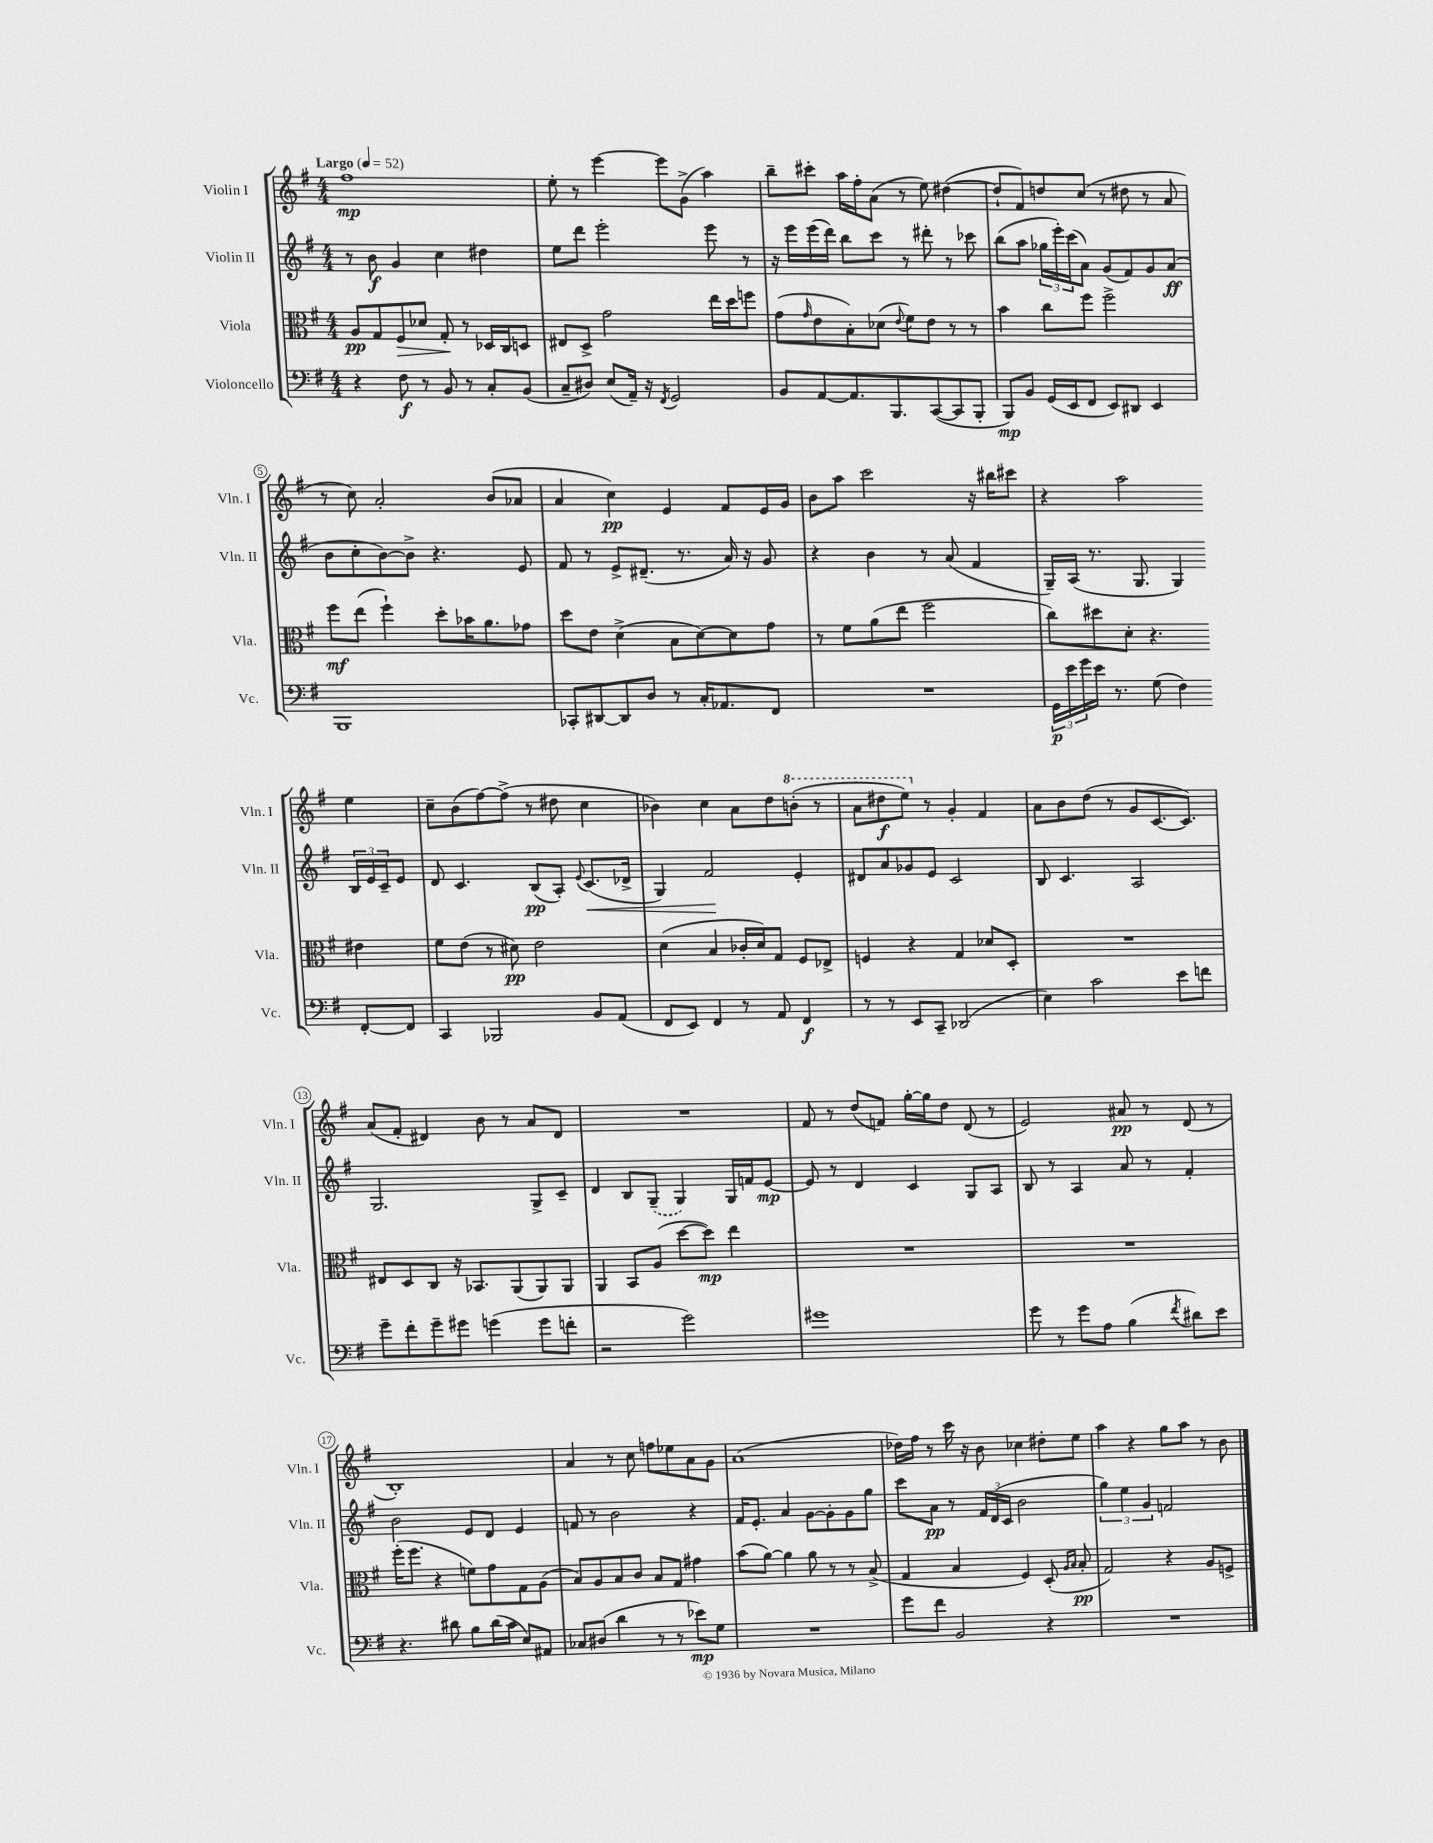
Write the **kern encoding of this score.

**kern	**dynam	**kern	**dynam	**kern	**dynam	**kern	**dynam
*part4	*part4	*part3	*part3	*part2	*part2	*part1	*part1
*staff4	*staff4	*staff3	*staff3	*staff2	*staff2	*staff1	*staff1
*I"Violoncello	*	*I"Viola	*	*I"Violin II	*	*I"Violin I	*
*I'Vc.	*	*I'Vla.	*	*I'Vln. II	*	*I'Vln. I	*
*clefF4	*	*clefC3	*	*clefG2	*	*clefG2	*
*k[f#]	*	*k[f#]	*	*k[f#]	*	*k[f#]	*
*M4/4	*	*M4/4	*	*M4/4	*	*M4/4	*
*MM52	*	*MM52	*	*MM52	*	*MM52	*
=1	=1	=1	=1	=1	=1	=1	=1
!	!	!	!	!	!	!LO:TX:a:B:t=Largo	!
4r	.	8A/L	pp	8r	.	1ff#	mp
.	.	8G/	.	8b\	f	.	.
!	!	!	!LO:HP:b	!	!	!	!
8F#\	f	8F#/	>	4g/	.	.	.
8r	.	8d-X/J	.	.	.	.	.
8BB/	.	8G'/	.	4cc\	.	.	.
8r	.	8r	]	.	.	.	.
8C'/L	.	16D-X/LL	.	4dd#X\	.	.	.
.	.	16C/J	.	.	.	.	.
(8BB/J	.	8Dn/J	.	.	.	.	.
=2	=2	=2	=2	=2	=2	=2	=2
8C~/L	.	8E#X/L	.	8ee\L	.	8ee'\	.
8D#X/J)	.	8D^/J	.	8ddd\J	.	8r	.
(8E/L	.	2g\	.	2eee'\	.	[4eee\	.
16AA~/Jk)	.	.	.	.	.	.	.
16r	.	.	.	.	.	.	.
8qFF#/	.	.	.	.	.	.	.
2GG/	.	.	.	.	.	8eee\L]	.
.	.	.	.	.	.	(8g^\J	.
.	.	16ee\LL	.	8eee\	.	4aa\)	.
.	.	16dd\J	.	.	.	.	.
.	.	8ffn\J	.	8r	.	.	.
=3	=3	=3	=3	=3	=3	=3	=3
8BB/L	.	(8g\L	.	16r	.	8bb~\L	.
.	.	.	.	16eee\LL	.	.	.
.	.	16qqg/	.	.	.	.	.
[8AA/	.	8e\	.	(16eee\	.	8ccc#X'\J	.
.	.	.	.	16ddd\JJ)	.	.	.
8.AA/]	.	8B'\)	.	8bb\L	.	16aa\LL	.
.	.	.	.	.	.	16ff#'\J	.
.	.	(8d-X\J	.	8ccc\J	.	(8a\J	.
8.BBB/	.	.	.	.	.	.	.
.	.	8qqe/	.	.	.	.	.
.	.	8f#\L)	.	8r	.	8r	.
([8CC/	.	8e\J	.	8ddd#X'\	.	8ee\)	.
8CC/]	.	8r	.	8r	.	([4dd#X\	.
8BBB'/J	.	8r	.	8ccc-X\	.	.	.
=4	=4	=4	=4	=4	=4	=4	=4
8BBB/L)	mp	4b\	.	(8bb\L	.	8dd#`/L]	.
8BB/J	.	.	.	8aa\J	.	8f#/)	.
(16GG/LL	.	8cc\L	.	24gg-X\LL	.	8ddn/	.
.	.	.	.	24eee'\)	.	.	.
16EE/J	.	.	.	.	.	.	.
.	.	.	.	(24ccc\J	.	.	.
8FF#/J	.	8ff#\J	.	8a\J)	.	(8cc/J	.
8EE/L)	.	2ff#^\	.	(8g/L	.	8r	.
8DD#X/J	.	.	.	8f#/)	.	8dd#X\	.
4EE/	.	.	.	8g/	.	8r	.
.	.	.	.	(8a/J	ff	8a/	.
!!LO:LB:g=z
=5	=5	=5	=5	=5	=5	=5	=5
1BBB	.	8ff#\L	mf	8b\L	.	8r	.
.	.	(8ee\J	.	8cc'\	.	8cc\)	.
.	.	4ff#`\)	.	[8b\)	.	2a'/	.
.	.	.	.	8b^\J]	.	.	.
.	.	8dd'\L	.	4.r	.	.	.
.	.	16b-X\K	.	.	.	.	.
.	.	8.a\	.	.	.	.	.
.	.	.	.	.	.	(8b/L	.
.	.	8g-X\J	.	8e/	.	8a-X/J	.
=6	=6	=6	=6	=6	=6	=6	=6
8CC-X'/L	.	8dd\L	.	8f#/	.	4a/	.
[8DD#X/	.	8e\J	.	8r	.	.	.
8DD#/]	.	(4d^\	.	8e^/L	.	4cc\)	pp
8D/J	.	.	.	(8.d#X~/J	.	.	.
8r	.	8B\L	.	.	.	4e/	.
.	.	.	.	8.r	.	.	.
16C'/KL	.	[8d\)	.	.	.	.	.
8.AA-X/	.	.	.	.	.	.	.
.	.	8d\]	.	16a/)	.	8f#/L	.
.	.	.	.	16r	.	.	.
8FF#/J	.	8g\J	.	8g/	.	16e/L	.
.	.	.	.	.	.	16g/JJ	.
=7	=7	=7	=7	=7	=7	=7	=7
1r	.	8r	.	4r	.	8b\L	.
.	.	8f#\L	.	.	.	8aa\J	.
.	.	(8a\	.	4b\	.	2ccc\	.
.	.	8ee\J	.	.	.	.	.
.	.	2ff#\	.	8r	.	.	.
.	.	.	.	(8a/	.	.	.
.	.	.	.	4f#/	.	16r	.
.	.	.	.	.	.	16bb#X\KL	.
.	.	.	.	.	.	8ccc#X\J	.
=8	=8	=8	=8	=8	=8	=8	=8
24GG\LL	p	8cc\L)	.	16G~/LL)	.	4r	.
24e\	.	.	.	.	.	.	.
.	.	.	.	(16A/JJ	.	.	.
24g\	.	.	.	.	.	.	.
16e\JJ	.	8dd#X\	.	8.r	.	.	.
8.r	.	.	.	.	.	.	.
.	.	8d'\J	.	.	.	2aa\	.
.	.	.	.	8.G/	.	.	.
(8G\	.	4.r	.	.	.	.	.
4F#\)	.	.	.	4G/)	.	.	.
[8FF#'/L	.	4e#X\	.	24B/LL	.	4ee\	.
.	.	.	.	24e/	.	.	.
.	.	.	.	24c~/J	.	.	.
8FF#/J]	.	.	.	8e/J	.	.	.
!!LO:LB:g=z
=9	=9	=9	=9	=9	=9	=9	=9
4CC/	.	8f#\L	.	8d/	.	8cc~\L	.
.	.	(8e\J	.	4.c/	.	(8b\	.
2BBB-X/	.	8r	.	.	.	[8ff#\)	.
.	.	8d#X\)	pp	.	.	(8ff#^\J]	.
.	.	2e\	.	(8B/L	pp	8r	.
.	.	.	.	8A'/J)	.	8dd#X\	.
.	.	.	.	8qqe/	.	.	.
!	!	!	!	!	!LO:HP:b	!	!
8BB/L	.	.	.	(8.c/L	<	4cc\	.
(8AA/J	.	.	.	.	.	.	.
.	.	.	.	16d-X^/Jk	.	.	.
=10	=10	=10	=10	=10	=10	=10	=10
8FF#/L	.	(4d\	.	4G/)	.	4b-X\)	.
8EE/J)	.	.	.	.	.	.	.
4FF#/	.	4B/	.	2f#/	.	4cc\	.
8r	.	16c-X'/LL	.	.	.	8a\L	.
.	.	16d/J)	.	.	.	.	.
8AA/	.	8G/J	.	.	.	8dd\	.
*	*	*	*	*	*	*8va	*
4FF#/	f	8F#/L	.	4e'/	[	(8bbn'\J	.
.	.	8E-X^/J	.	.	.	8r	.
=11	=11	=11	=11	=11	=11	=11	=11
8r	.	4Fn/	.	8d#X/L	.	8aa\L	.
8r	.	.	.	8a/	.	8ddd#X\	f
8EE/L	.	4r	.	8g-X/	.	8eee\J)	.
*	*	*	*	*	*	*X8va	*
8CC~/J	.	.	.	8e/J	.	8r	.
(2DD-X/	.	4G/	.	2c/	.	4g'/	.
.	.	8d-X/L	.	.	.	4f#/	.
.	.	8D'/J	.	.	.	.	.
=12	=12	=12	=12	=12	=12	=12	=12
4E\)	.	1r	.	8B/	.	8a\L	.
.	.	.	.	4.c/	.	8b\	.
2c\	.	.	.	.	.	(8dd\J	.
.	.	.	.	.	.	8r	.
.	.	.	.	2A/	.	8g/L	.
.	.	.	.	.	.	[8.c/	.
8e\L	.	.	.	.	.	.	.
.	.	.	.	.	.	8.c/J])	.
8fn\J	.	.	.	.	.	.	.
!!LO:LB:g=z
=13	=13	=13	=13	=13	=13	=13	=13
8g~\L	.	8E#X/L	.	2.G/	.	(8a/L	.
8f#'\	.	8D/	.	.	.	8f#'/J	.
8g~\	.	8C/J	.	.	.	4d#X/)	.
8g#X\J	.	16r	.	.	.	.	.
.	.	8.BB-X/L	.	.	.	.	.
(4gn\	.	.	.	.	.	8b\	.
.	.	(8AA/	.	.	.	8r	.
8g\L	.	8AA/)	.	8G^/L	.	8a/L	.
8fn'\J	.	8AA/J	.	8c~/J	.	8d#/J	.
=14	=14	=14	=14	=14	=14	=14	=14
2r	.	4AA/	.	4d/	.	1r	.
.	.	8BB/L	.	8B/L	.	.	.
.	.	(8A/J	.	(8G~/J	.	.	.
2g\)	.	[8dd\L	.	4G/)	.	.	.
.	.	8dd\J])	mp	.	.	.	.
.	.	4ee\	.	16G/LL	.	.	.
.	.	.	.	16fn/J	.	.	.
.	.	.	.	[8e/J	mp	.	.
=15	=15	=15	=15	=15	=15	=15	=15
1g#X	.	1r	.	8e/]	.	8f#/	.
.	.	.	.	8r	.	8r	.
.	.	.	.	4d/	.	(8dd/L	.
.	.	.	.	.	.	8fn/J)	.
.	.	.	.	4c/	.	[16gg'\LL	.
.	.	.	.	.	.	16gg\J]	.
.	.	.	.	.	.	8dd\J	.
.	.	.	.	8G/L	.	(8d/	.
.	.	.	.	8A/J	.	8r	.
=16	=16	=16	=16	=16	=16	=16	=16
8g\	.	1r	.	8B/	.	2e/)	.
8r	.	.	.	8r	.	.	.
8g\L	.	.	.	4A/	.	.	.
8A\J	.	.	.	.	.	.	.
(4B\	.	.	.	8a/	.	8a#X/	pp
.	.	.	.	8r	.	8r	.
8qf#/	.	.	.	.	.	.	.
8d#X\L)	.	.	.	4f#'/	.	(8d/	.
8e\J	.	.	.	.	.	8r	.
!!LO:LB:g=z
=17	=17	=17	=17	=17	=17	=17	=17
4.r	.	(16ff#'\KL	.	2b\	.	1B')	.
.	.	8.ff#\J	.	.	.	.	.
.	.	4r	.	.	.	.	.
8d#X\	.	.	.	.	.	.	.
8B\L	.	8fn\L)	.	8e/L	.	.	.
(16d#\L	.	8g\	.	8d/J	.	.	.
16c\JJ	.	.	.	.	.	.	.
8E/L)	.	8G\	.	4e/	.	.	.
8AA#X/J	.	(8A\J	.	.	.	.	.
=18	=18	=18	=18	=18	=18	=18	=18
8C-X/L	.	8B/L)	.	8fn/	.	4a/	.
(8D#X/J	.	8A/	.	8r	.	.	.
4d\	.	8B/	.	2b\	.	8r	.
.	.	8c/J	.	.	.	8cc\	.
8r	.	8B/L	.	.	.	8ffn\L	.
8r	.	8G/J	.	.	.	8ee-X\	.
8e-X\L)	mp	4g#X\	.	4r	.	8a\	.
8G\J	.	.	.	.	.	8g\J	.
=19	=19	=19	=19	=19	=19	=19	=19
1r	.	(8b\L	.	16f#/KL	.	(1a	.
.	.	.	.	8.e'/J	.	.	.
.	.	[8a\J)	.	.	.	.	.
.	.	4a\]	.	4a/	.	.	.
.	.	8a\	.	[8g\L	.	.	.
.	.	8r	.	8g'\]	.	.	.
.	.	8r	.	8g\	.	.	.
.	.	(8B^/	.	8gg\J	.	.	.
=20	=20	=20	=20	=20	=20	=20	=20
8g\L	.	4G/	.	8ccc\L	.	16dd-X\LL)	.
.	.	.	.	.	.	16ff#\JJ	.
8f#\J	.	.	.	8a\J	pp	8r	.
2BB/	.	4B/	.	8r	.	16ccc\	.
.	.	.	.	.	.	16r	.
.	.	.	.	24f#/LL	.	8b\	.
.	.	.	.	(24d/	.	.	.
.	.	.	.	24c/JJ	.	.	.
.	.	4F#/)	.	2b\	.	4cc-X\	.
4r	.	(8D'/	.	.	.	8dd#X'\L	.
.	.	16qqA/LL	.	.	.	.	.
.	.	16qqB/JJ	.	.	.	.	.
.	.	8B'/	pp	.	.	8ee\J	.
=21	=21	=21	=21	=21	=21	=21	=21
1r	.	2G/)	.	6gg\)	.	4aa\	.
.	.	.	.	6ee\	.	.	.
.	.	.	.	.	.	4r	.
.	.	.	.	6g/	.	.	.
.	.	4r	.	2fn/	.	8gg\L	.
.	.	.	.	.	.	8aa\J	.
.	.	8A/L	.	.	.	8r	.
.	.	8Fn^/J	.	.	.	8b\	.
==	==	==	==	==	==	==	==
*-	*-	*-	*-	*-	*-	*-	*-
